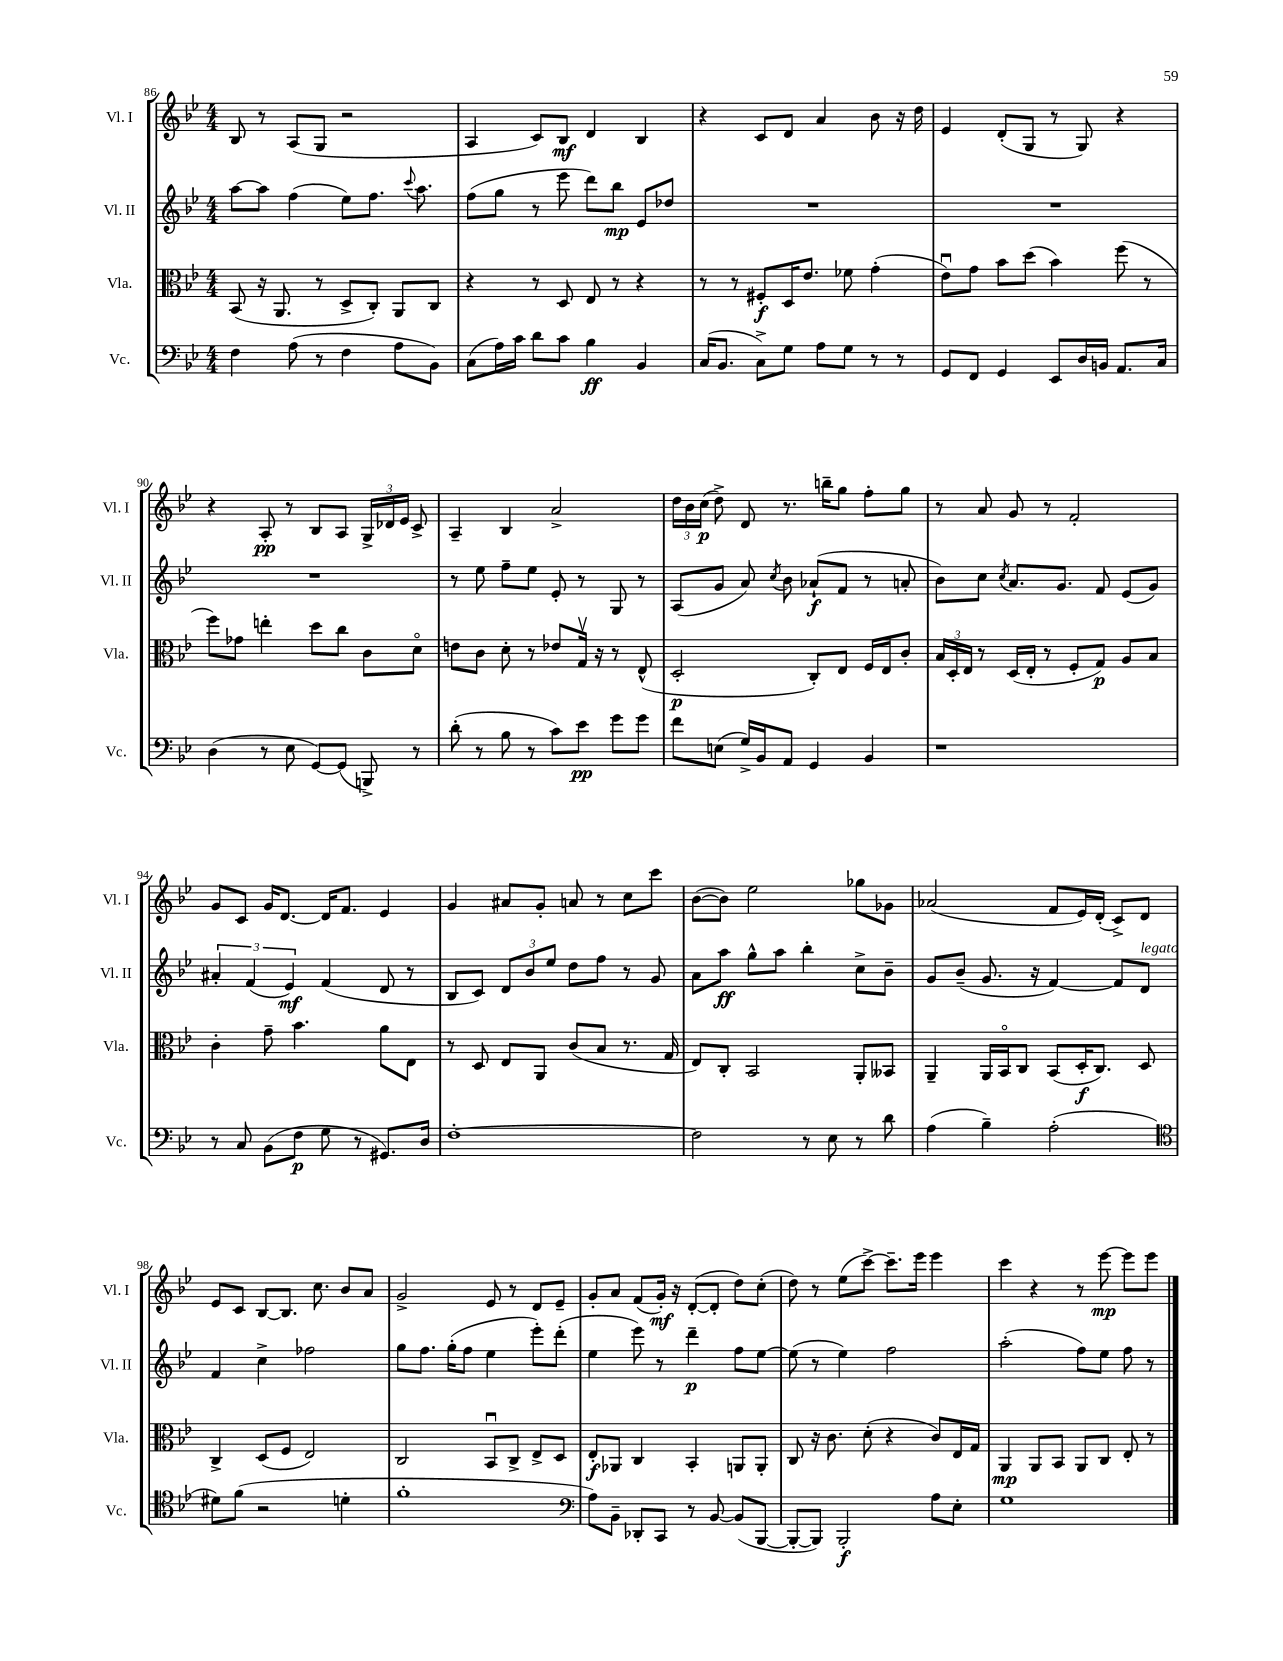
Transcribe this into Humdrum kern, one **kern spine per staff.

**kern	**kern	**kern	**kern
*staff4	*staff3	*staff2	*staff1
*clefF4	*clefC3	*clefG2	*clefG2
*k[b-e-]	*k[b-e-]	*k[b-e-]	*k[b-e-]
*M4/4	*M4/4	*M4/4	*M4/4
4F	(8BB-	[8aa	8B-
.	16r	8aa]	8r
.	8.AA	.	.
(8A	.	(4ff	(8A
8r	8r	.	8G
4F	8D^	8ee-)	2r
.	8C')	8.ff	.
8A	8AA	.	.
.	.	8qqccc	.
.	.	8.aa	.
8BB-)	8C	.	.
=	=	=	=
(8C	4r	(8ff	4A
16A)	.	8gg	.
16c	.	.	.
8d	8r	8r	8c)
8c	8D	8eee-	8B-
4B-	8E-	8ddd)	4d
.	8r	8bb-	.
4BB-	4r	8e-	4B-
.	.	8dd-	.
=	=	=	=
(16C	8r	1r	4r
8.BB-	.	.	.
.	8r	.	.
8C^)	8F#'	.	8c
8G	16D	.	8d
.	8.e-	.	.
8A	.	.	4a
8G	8f-	.	.
8r	(4g'	.	8b-
8r	.	.	16r
.	.	.	16dd
=	=	=	=
8GG	8e-u)	1r	4e-
8FF	8g	.	.
4GG	8b-	.	(8d'
.	(8dd	.	8G
8EE-	4b-)	.	8r
16D	.	.	8G)
16BB	.	.	.
8.AA	(8ff	.	4r
.	8r	.	.
16C	.	.	.
=	=	=	=
(4D	8ff)	1r	4r
.	8g-	.	.
8r	4ee'	.	8A'
8E-	.	.	8r
[8GG)	8dd	.	8B-
(8GG]	8cc	.	8A
8BBB^)	8c	.	24G^
.	.	.	24d-
.	.	.	24e-
8r	8do	.	8c^
=	=	=	=
(8d'	8e	8r	4A~
8r	8c	8ee-	.
8B-	8d'	8ff~	4B-
8r	8r	8ee-	.
8c)	8e-	8e-'	2a^
8e-	16Gv	8r	.
.	16r	.	.
8g	8r	8G	.
8g	(8E-^^	8r	.
=	=	=	=
8f	2D'	(8A	24dd
.	.	.	24b-
.	.	.	(24cc
(8E	.	8g	8dd^)
16G^)	.	8a)	8d
16BB-	.	.	.
.	.	8qcc	.
8AA	.	8b-	8.r
4GG	8C')	(8a-`	.
.	.	.	16bb~
.	8E-	8f	8gg
4BB-	16F	8r	8ff'
.	16E-	.	.
.	8c'	8a'	8gg
=	=	=	=
1r	24B-	8b-)	8r
.	24D'	.	.
.	24E-	.	.
.	8r	8cc	8a
.	.	8qcc	.
.	(16D	8.a	8g
.	16E-'	.	.
.	8r	.	8r
.	.	8.g	.
.	8F'	.	2f'
.	8G)	8f	.
.	8A	(8e-	.
.	8B-	8g)	.
=	=	=	=
8r	4c'	6a#'	8g
8C	.	.	8c
.	.	(6f	.
(8BB-	8g~	.	16g
.	.	.	[8.d
.	.	6e-)	.
8F	4.b-	.	.
8G	.	(4f	16d]
.	.	.	8.f
8r	.	.	.
8.GG#)	8a	8d	4e-
.	8E-	8r	.
16D	.	.	.
=	=	=	=
[1F'	8r	8B-	4g
.	8D	8c)	.
.	8E-	12d	8a#
.	.	12b-	.
.	8AA	.	8g'
.	.	12ee-	.
.	(8c	8dd	8a
.	8B-	8ff	8r
.	8.r	8r	8cc
.	.	8g	8ccc
.	16G	.	.
=	=	=	=
2F]	8E-)	8a	([8b-
.	8C'	8aa	8b-])
.	2BB-	8gg^^	2ee-
.	.	8aa	.
8r	.	4bb-'	.
8E-	.	.	.
8r	8AA'	8cc^	8gg-
8d	8BB--	8b-~	8g-
=	=	=	=
(4A	4AA~	8g	(2a-
.	.	(8b-~	.
4B-~)	16AA	8.g	.
.	16BB-o	.	.
.	8C	.	.
.	.	16r	.
(2A'	(8BB-	[4f)	8f
.	16D'	.	16e-)
.	8.C)	.	(16d'
.	.	8f]	8c^)
.	8D	8d	8d
=	=	=	=
*clefC4	*	*	*
8d#)	4C^	4f	8e-
(8f	.	.	8c
2r	(8D	4cc^	[8B-
.	8F	.	8.B-]
.	2E-)	2ff-	.
.	.	.	8.cc
4d'	.	.	8b-
.	.	.	8a
=	=	=	=
1f'	2C	8gg	2g^
.	.	8.ff	.
.	.	(16gg'	.
.	.	8ff	.
.	8BB-u	4ee-	8e-
.	8C^	.	8r
.	8E-^	8eee-')	8d
.	8D	(8ddd'	8e-~
=	=	=	=
*clefF4	*	*	*
8A)	8E-'	4ee-	8g'
8BB-~	8AA-	.	8a
8DD-'	4C	8eee-)	(8f
8CC	.	8r	16g')
.	.	.	16r
8r	4BB-'	4ddd~	([8d'
[8BB-	.	.	8d']
(8BB-]	8AA	8ff	8dd)
[8BBB-	8AA'	[8ee-	(8cc'
=	=	=	=
8BBB-'_	8C	(8ee-]	8dd)
8BBB-])	16r	8r	8r
.	8.c	.	.
2BBB-'	.	4ee-)	(8ee-
.	(8d'	.	[8ccc^)
.	4r	2ff	8.ccc~]
.	.	.	16eee-
8A	8c)	.	4eee-
8E-'	16E-	.	.
.	16G	.	.
=	=	=	=
1G	4AA	(2aa'	4ccc
.	8AA	.	4r
.	8BB-	.	.
.	8AA	8ff)	8r
.	8C	8ee-	[8eee-
.	8E-'	8ff	8eee-]
.	8r	8r	8eee-
==	==	==	==
*-	*-	*-	*-
